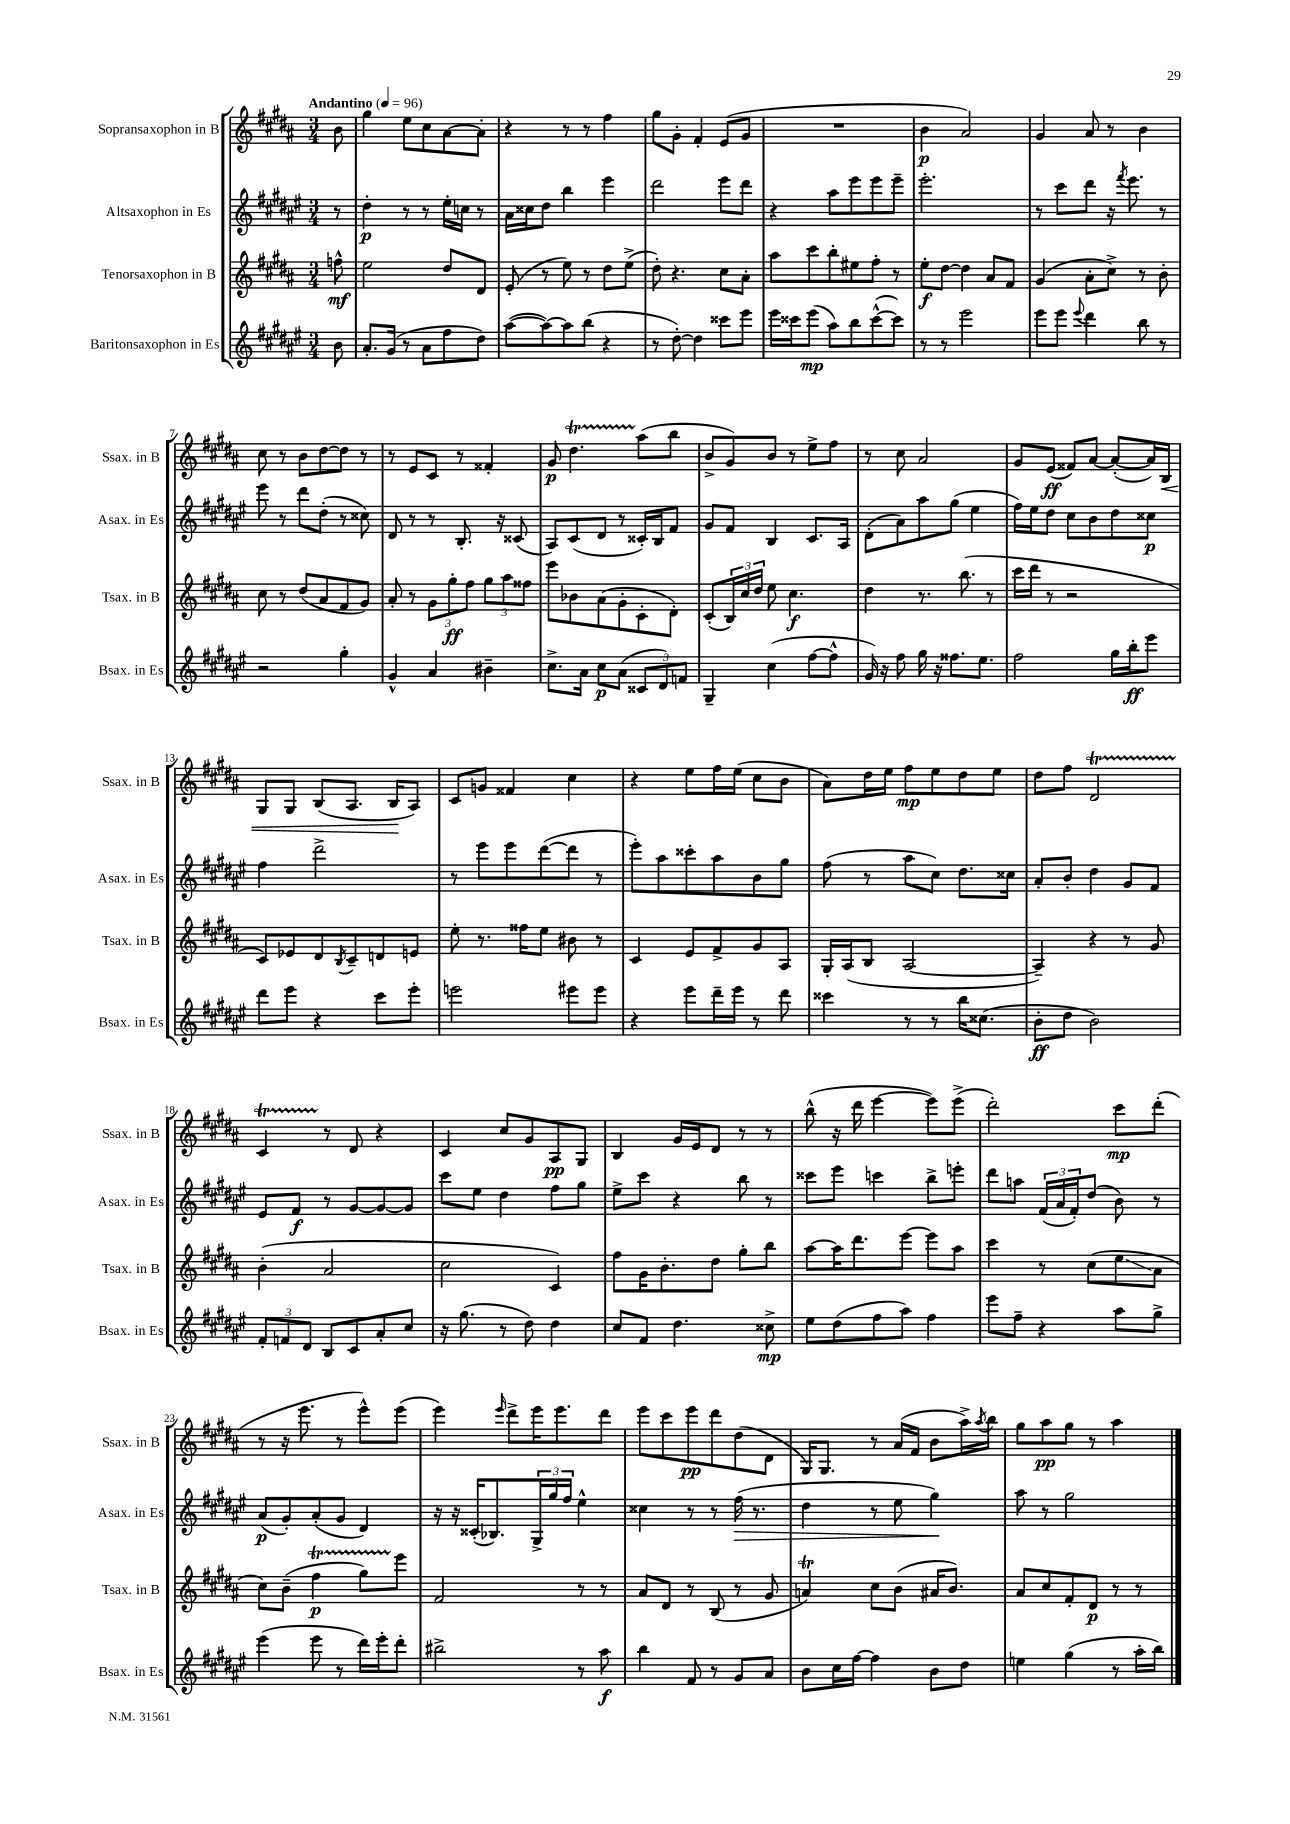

**kern	**kern	**kern	**kern
*staff4	*staff3	*staff2	*staff1
*clefG2	*clefG2	*clefG2	*clefG2
*k[f#c#g#d#a#e#]	*k[f#c#g#d#a#]	*k[f#c#g#d#a#e#]	*k[f#c#g#d#a#]
*M3/4	*M3/4	*M3/4	*M3/4
*MM96	*MM96	*MM96	*MM96
8b\	8ff^^\	8r	8b\
=	=	=	=
8.a#'/L	2ee\	4dd#'\	4gg#\
(16g#/Jk	.	.	.
8r	.	8r	8ee\L
8a#\L	.	8r	8cc#\
8ff#\	8dd#/L	16ee#'\LL	[8a#\
.	.	16cc\JJ	.
8dd#\J)	8d#/J	8r	8a#'\]J
=	=	=	=
([8aa#\L	(8e'/	16a#\LL	4r
.	.	16cc##\J	.
8aa#\_)	8r	8dd#\J	.
8aa#\]	8ee\)	4bb\	8r
(8bb\J	8r	.	8r
4r	8dd#\L	4eee#\	4ff#\
.	(8ee^\J	.	.
=	=	=	=
8r	8dd#'\)	2ddd#\	8gg#\L
[8dd#'\)	4.r	.	8g#'\J
4dd#\]	.	.	4f#'/
8ccc##\L	8cc#\L	8eee#\L	(8e/L
8eee#\J	8a#'\J	8ddd#\J	8g#/J
=	=	=	=
16eee#\LL	8aa#\L	4r	2.r
16ccc##\J	.	.	.
(8eee#\J	8ccc#\	.	.
8aa#\L)	8bb'\	8aa#\L	.
8bb\	8ee#\	8eee#\	.
([8ccc##^^\	8ff#'\J	8eee#\	.
8ccc##\]J)	8r	8eee#~\J	.
=	=	=	=
8r	8ee'\L	2.eee#'\	4b\
8r	[8dd#\J	.	.
2eee#\	4dd#\]	.	2a#/)
.	8a#/L	.	.
.	8f#/J	.	.
=	=	=	=
8eee#\L	(4g#/	8r	4g#/
8eee#\J	.	8ccc#\L	.
8qqeee#/	.	.	.
4ddd#\	8a#'\L	8ddd#\J	8a#/
.	8cc#^\J)	16r	8r
.	.	8qfff#/	.
.	.	8.eee#\	.
8bb\	8r	.	4b\
8r	8b'\	8r	.
=	=	=	=
2r	8cc#\	8eee#\	8cc#\
.	8r	8r	8r
.	(8dd#/L	8ddd#\L	8b\L
.	8a#/	(8dd#'\J	[8dd#\
4gg#'\	8f#/	8r	8dd#\]J
.	8g#/J)	8cc##\)	8r
=	=	=	=
4g#^^/	8a#'/	8d#/	8r
.	8r	8r	8e/L
4a#/	12g#\L	8r	8c#/J
.	12gg#'\	.	.
.	.	8.B'/	8r
.	12ff#\J	.	.
4b#~\	12gg#\L	.	4f##'/
.	.	16r	.
.	12aa#\	.	.
.	.	(8c##/	.
.	12ff##\J	.	.
=	=	=	=
8.cc#^\L	8eee\L	8A#/L)	8g#/
.	8b-\	(8c#/	4.dd#\
16a#\Jk	.	.	.
8cc#\L	(8a#\	8d#/J	.
(8a#\J	8g#'\	8r	.
12c##/L	8c#'\	16c##'/LL)	(8aa#\L
.	.	16B/J	.
12d#/)	.	.	.
.	8d#'\J)	8f#/J	8bb\J
12f/J	.	.	.
=	=	=	=
4G#~/	(8c#'/L	8g#/L	8b^/L
.	24B/L)	8f#/J	8g#/)
.	24cc#/	.	.
.	24dd#/JJ	.	.
(4cc#\	8ee\	4B/	8b/J
.	4.cc#\	.	8r
[8ff#\L	.	8.c#/L	8ee^\L
8ff#^^\]J	.	.	8ff#\J
.	.	16A#/Jk	.
=	=	=	=
16g#/)	4dd#\	(8d#'\L	8r
16r	.	.	.
8ff#\	.	8a#\)	8cc#\
16gg#\	8.r	8aa#\	2a#/
16r	.	.	.
8.ff##\L	.	(8gg#\J	.
.	(8.bb\	.	.
.	.	4ee#\	.
8.ee#\J	.	.	.
.	8r	.	.
=	=	=	=
2ff#\	16ccc#\LL	16ff#\LL)	8g#/L
.	16ddd#\JJ	16ee#\J	.
.	8r	8dd#\J	(8e/J
.	2r	8cc#\L	8f##/L)
.	.	8b\	[8a#/J
16gg#\LL	.	8dd#\	(8a#'/_L
16bb'\J	.	.	.
8eee#\J	.	8cc##\J	16a#/]L)
.	.	.	16B/JJ
=	=	=	=
8ddd#\L	8c#/L)	4ff#\	8G#/L
8eee#\J	8e-/	.	8G#/J
4r	8d#/	2ddd#^\	(8B/L
.	8qB/	.	.
.	8c#~/	.	8.A#/J
8ccc#\L	8d/	.	.
.	.	.	16B/LK
8eee#'\J	8e/J	.	8A#/J)
=	=	=	=
2eee\	8ee'\	8r	8c#/L
.	8.r	8eee#\L	8g/J
.	.	8eee#\	4f##/
.	16ff##\LK	.	.
.	8ee\J	([8ddd#\	.
8eee#\L	8b#\	8ddd#\]J	4cc#\
8eee#\J	8r	8r	.
=	=	=	=
4r	4c#/	8eee#'\L)	4r
.	.	8aa#\	.
8eee#\L	8e/L	8ccc##'\	8ee\L
16ddd#~\L	8f#^/	8aa#\	16ff#\L
16eee#\JJ	.	.	(16ee\JJ
8r	8g#/	8b\	8cc#\L
8ddd#\	8A#/J	8gg#\J	8b\J
=	=	=	=
4ccc##\	16G#'/LL	(8ff#\	8a#\L)
.	(16A#/J	.	.
.	8B/J	8r	16dd#\L
.	.	.	16ee\JJ
8r	[2A#/	8aa#\L	8ff#\L
8r	.	8cc#\J)	8ee\
16bb\LK	.	8.dd#\L	8dd#\
(8.cc##\J	.	.	.
.	.	.	8ee\J
.	.	16cc##\Jk	.
=	=	=	=
8b'\L	4A#~/])	8a#'/L	8dd#\L
8dd#\J	.	8b'/J	8ff#\J
2b\)	4r	4dd#\	2d#/
.	8r	8g#/L	.
.	8g#/	8f#/J	.
=	=	=	=
12f#'/L	(4b'\	8e#/L	4c#/
12f/	.	.	.
.	.	8f#/J	.
12d#/J	.	.	.
8B/L	2a#/	8r	8r
8c#/	.	[8g#/L	8d#/
8a#'/	.	8g#/_	4r
8cc#/J	.	8g#/]J	.
=	=	=	=
16r	2cc#\	8ccc#\L	4c#/
(8.gg#\	.	.	.
.	.	8ee#\J	.
8r	.	4dd#\	8cc#/L
8dd#\)	.	.	8g#/
4dd#\	4c#/)	8ff#\L	8A#/
.	.	8gg#\J	8G#/J
=	=	=	=
8cc#/L	8ff#\L	8ee#^\L	4B/
8f#/J	16g#\K	8ccc#\J	.
.	8.b'\	.	.
4.dd#\	.	4r	16g#/LL
.	.	.	16e/J
.	8dd#\J	.	8d#/J
.	8gg#'\L	8bb\	8r
8cc##^\	8bb\J	8r	8r
=	=	=	=
8ee#\L	[8aa#\L	8ccc##\L	(8bb^^\
(8dd#\	16aa#\]K	8eee#\J	16r
.	8.ddd#\	.	16ddd#\
8ff#\	.	4ccc\	[4eee\
8aa#\J)	[8eee\J	.	.
4ff#\	8eee\]L	8bb^\L	8eee\]L)
.	8aa#\J	8eee'\J	(8eee^\J
=	=	=	=
8eee#\L	4ccc#\	8ddd#\L	2ddd#'\)
8ff#~\J	.	8aa\J	.
4r	8r	(24f#/LL	.
.	.	24a#/	.
.	.	24f#'/J)	.
.	(8cc#\L	(8dd#/J	.
8aa#\L	8ee\	8b\)	8ccc#\L
8gg#^\J	8a#\J	8r	(8ddd#'\J
=	=	=	=
(4eee#\	8cc#\L)	(8a#/L	8r
.	(8b~\J	8g#'/)	16r
.	.	.	8.eee\
8eee#\	4ff#\	(8a#'/	.
8r	.	8g#/J	8r
16ddd#\LL)	8gg#\L)	4d#/)	8eee^^\L)
16eee#'\J	.	.	.
8ddd#'\J	8eee\J	.	(8eee\J
=	=	=	=
2bb#^\	2f#/	16r	4eee\)
.	.	16r	.
.	.	(16c##'/LK	.
.	.	8.B-/)	.
.	.	.	16qqeee/
.	.	.	8ddd#^\L
.	.	24G#^/L	16eee\K
.	.	24gg#/	.
.	.	.	8.eee\
.	.	24ff#/JJ	.
8r	8r	4ee#^^\	.
8aa#\	8r	.	8ddd#\J
=	=	=	=
4bb\	8a#/L	4cc##\	8eee\L
.	8d#/J	.	8ccc#\
8f#/	8r	8r	8eee\
8r	(8B/	8r	8ddd#\
8g#/L	8r	(16ff#\	(8dd#\
.	.	8.r	.
8a#/J	8g#/	.	8d#\J
=	=	=	=
8b\L	4a/)	4dd#\	16G#/LK)
.	.	.	8.G#/J
16cc#\L	.	.	.
[16ff#\JJ	.	.	.
4ff#\]	8cc#\L	8r	8r
.	(8b\J	8ee#\	(16a#/LL
.	.	.	16f#/JJ
8b\L	16a#/LK	4gg#\)	8b\L
.	8.b/J)	.	.
8dd#\J	.	.	16aa#^\L)
.	.	.	8qaa#/
.	.	.	16bb\JJ
=	=	=	=
4ee\	8a#/L	8aa#\	8gg#\L
.	8cc#/	8r	8aa#\
(4gg#\	8f#'/	2gg#\	8gg#\J
.	8d#/J	.	8r
8r	8r	.	4aa#\
16aa#'\LL	8r	.	.
16bb\JJ)	.	.	.
==	==	==	==
*-	*-	*-	*-
